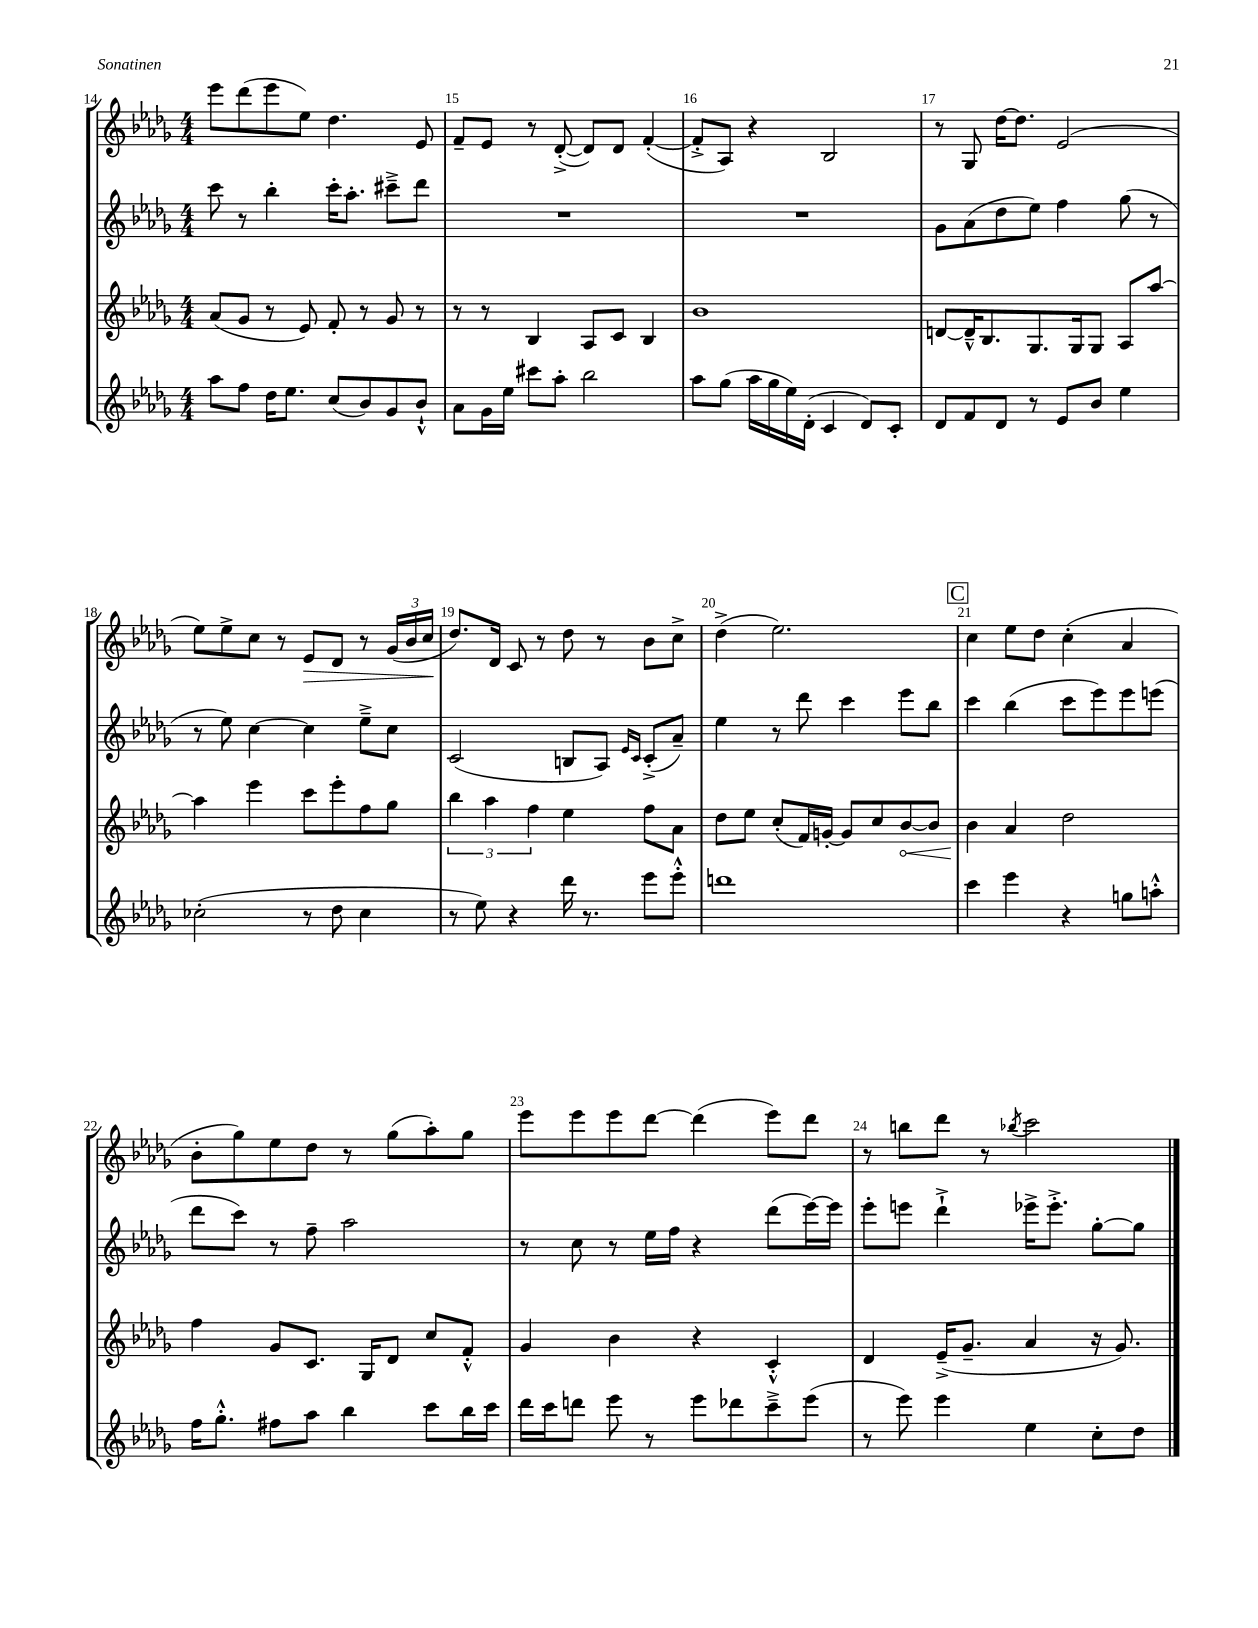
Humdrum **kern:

**kern	**kern	**kern	**kern
*staff4	*staff3	*staff2	*staff1
*clefG2	*clefG2	*clefG2	*clefG2
*k[b-e-a-d-g-]	*k[b-e-a-d-g-]	*k[b-e-a-d-g-]	*k[b-e-a-d-g-]
*M4/4	*M4/4	*M4/4	*M4/4
8aa-	(8a-	8ccc	8eee-
8ff	8g-	8r	(8ddd-
16dd-	8r	4bb-'	8eee-
8.ee-	.	.	.
.	8e-)	.	8ee-)
(8cc	8f'	16ccc'	4.dd-
.	.	8.aa-'	.
8b-)	8r	.	.
8g-	8g-	8ccc#~^	.
8b-`^^	8r	8ddd-	8e-
=	=	=	=
8a-	8r	1r	8f~
16g-	8r	.	8e-
16ee-	.	.	.
8ccc#	4B-	.	8r
8aa-'	.	.	([8d-'^
2bb-	8A-	.	8d-])
.	8c	.	8d-
.	4B-	.	([4f'
=	=	=	=
8aa-	1b-	1r	8f'^]
(8gg-	.	.	8A-)
16aa-	.	.	4r
16gg-	.	.	.
16ee-)	.	.	.
(16d-'	.	.	.
4c	.	.	2B-
8d-)	.	.	.
8c'	.	.	.
=	=	=	=
8d-	[8d	8g-	8r
8f	16d~^^]	(8a-	8G-
.	8.B-	.	.
8d-	.	8dd-	[16dd-
.	.	.	8.dd-]
8r	8.G-	8ee-)	.
8e-	.	4ff	(2e-
.	16G-	.	.
8b-	8G-	.	.
4ee-	8A-	(8gg-	.
.	[8aa-	8r	.
=	=	=	=
(2cc-'	4aa-]	8r	8ee-)
.	.	8ee-)	8ee-^
.	4eee-	[4cc	8cc
.	.	.	8r
8r	8ccc	4cc]	8e-
8dd-	8eee-'	.	8d-
4cc-	8ff	8ee-~^	8r
.	8gg-	8cc	(24g-
.	.	.	24b-
.	.	.	24cc
=	=	=	=
8r	6bb-	(2c	8.dd-)
8ee-)	.	.	.
.	6aa-	.	.
.	.	.	16d-
4r	.	.	8c
.	6ff	.	.
.	.	.	8r
16ddd-	4ee-	8B	8dd-
8.r	.	.	.
.	.	8A-)	8r
.	.	16qqe-	.
.	.	16qqc	.
8eee-	8ff	(8c'^	8b-
8eee-'^^	8a-	8a-~)	8cc^
=	=	=	=
1ddd	8dd-	4ee-	(4dd-^
.	8ee-	.	.
.	(8cc'	8r	2.ee-)
.	16f)	8ddd-	.
.	[16g'	.	.
.	8g]	4ccc	.
.	8cc	.	.
.	[8b-	8eee-	.
.	8b-]	8bb-	.
=	=	=	=
4ccc	4b-	4ccc	4cc
4eee-	4a-	(4bb-	8ee-
.	.	.	8dd-
4r	2dd-	8ccc	(4cc'
.	.	8eee-)	.
8gg	.	8eee-	4a-
8aa'^^	.	(8eee	.
=	=	=	=
16ff	4ff	8ddd-	8b-'
8.gg-'^^	.	.	.
.	.	8ccc)	8gg-)
8ff#	8g-	8r	8ee-
8aa-	8.c	8ff~	8dd-
4bb-	.	2aa-	8r
.	16G-	.	.
.	8d-	.	(8gg-
8ccc	8cc	.	8aa-')
16bb-	8f'^^	.	8gg-
16ccc	.	.	.
=	=	=	=
16ddd-	4g-	8r	8eee-
16ccc	.	.	.
8ddd	.	8cc	8eee-
8eee-	4b-	8r	8eee-
8r	.	16ee-	[8ddd-
.	.	16ff	.
8eee-	4r	4r	(4ddd-]
8ddd-	.	.	.
8ccc~^	4c'^^	(8ddd-	8eee-)
(8eee-	.	[16eee-)	8ddd-
.	.	16eee-]	.
=	=	=	=
8r	4d-	8eee-'	8r
8eee-)	.	8eee	8bb
4eee-	(16e-~^	4ddd-`^	8ddd-
.	8.g-~	.	.
.	.	.	8r
.	.	.	8qbb-
4ee-	4a-	16eee-^	2ccc
.	.	8.eee-'^	.
8cc'	16r	[8gg-'	.
.	8.g-)	.	.
8dd-	.	8gg-]	.
==	==	==	==
*-	*-	*-	*-
